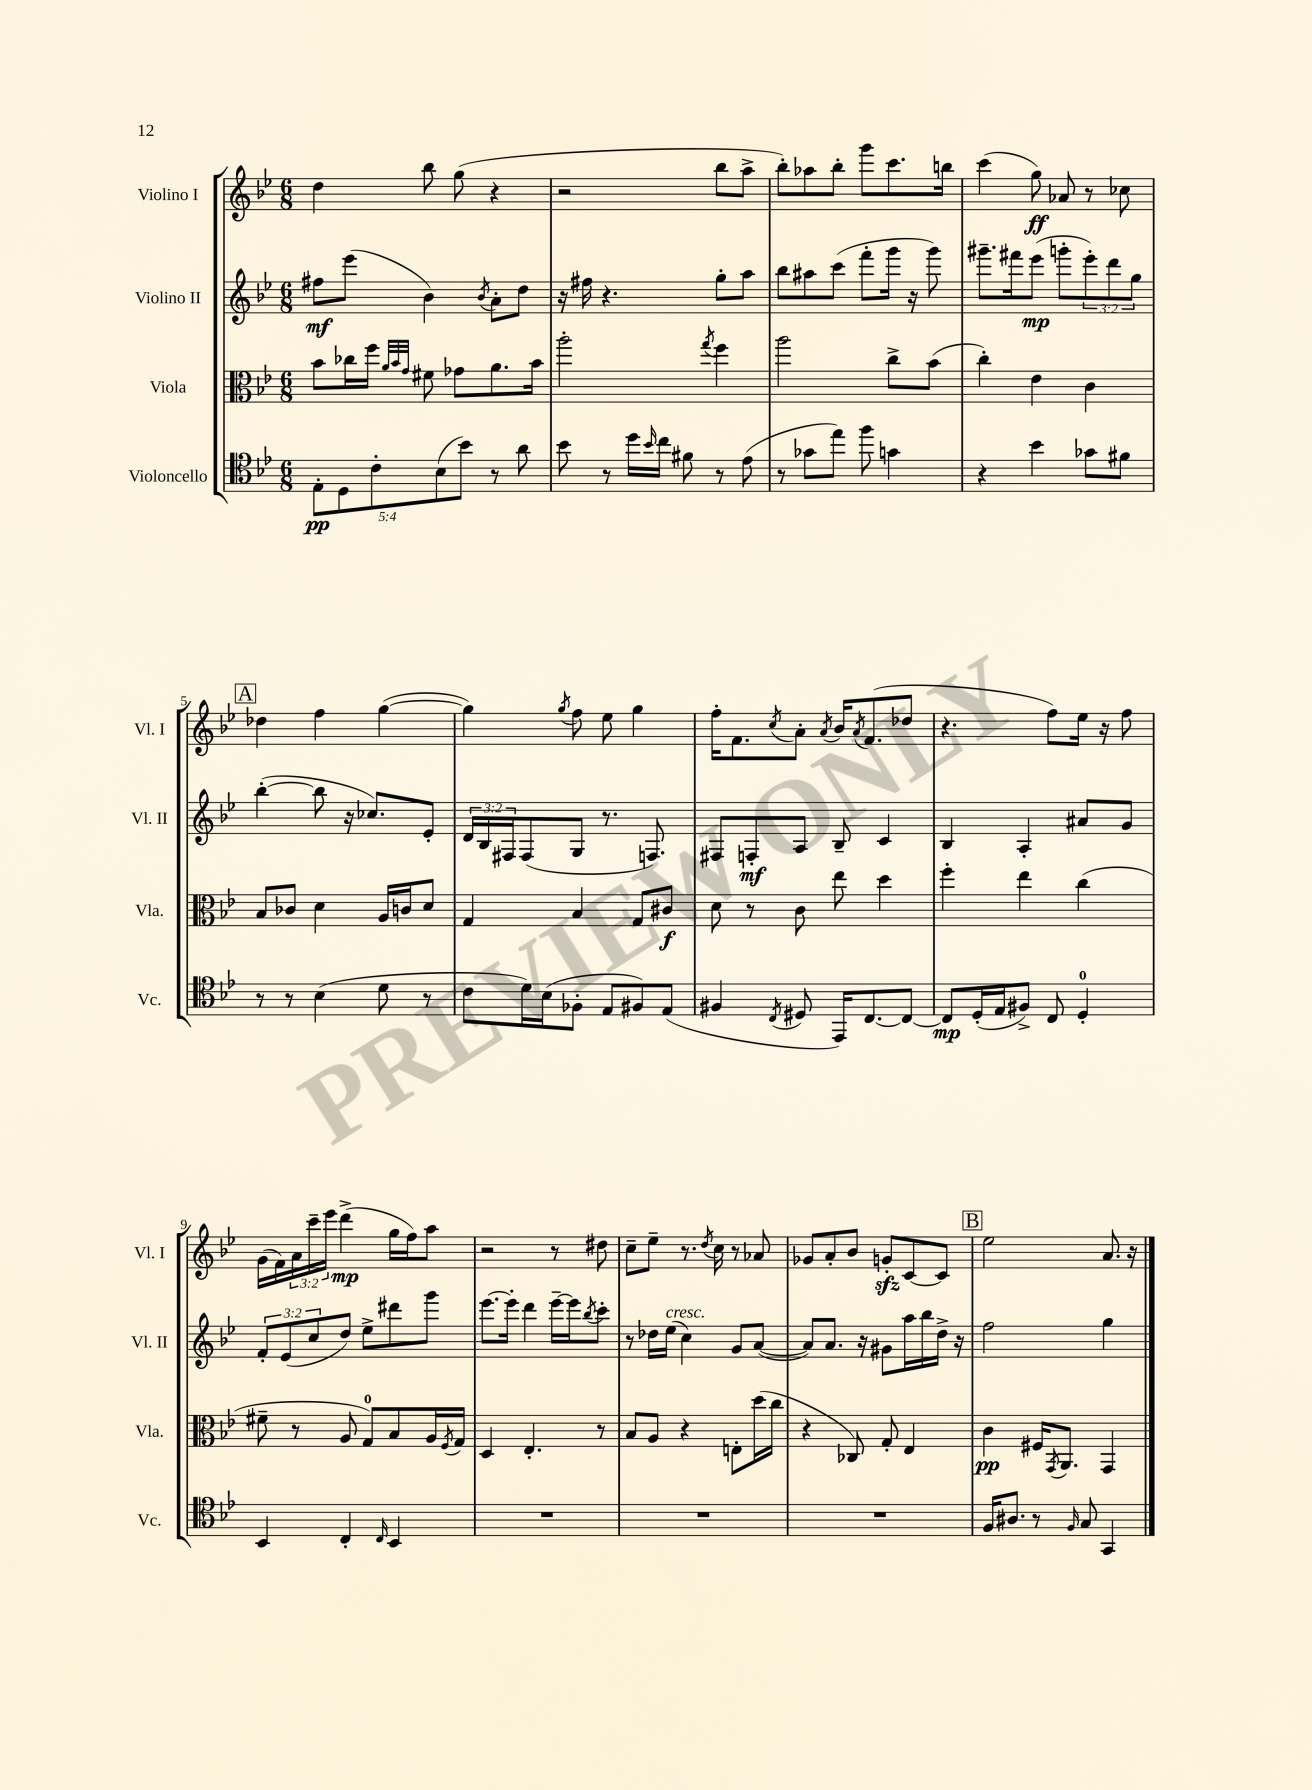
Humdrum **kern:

**kern	**dynam	**kern	**dynam	**kern	**dynam	**kern	**dynam
*part4	*part4	*part3	*part3	*part2	*part2	*part1	*part1
*staff4	*staff4	*staff3	*staff3	*staff2	*staff2	*staff1	*staff1
*I"Violoncello	*	*I"Viola	*	*I"Violino II	*	*I"Violino I	*
*I'Vc.	*	*I'Vla.	*	*I'Vl. II	*	*I'Vl. I	*
*clefC4	*	*clefC3	*	*clefG2	*	*clefG2	*
*k[b-e-]	*	*k[b-e-]	*	*k[b-e-]	*	*k[b-e-]	*
*M6/8	*	*M6/8	*	*M6/8	*	*M6/8	*
=1	=1	=1	=1	=1	=1	=1	=1
10E-'\L	pp	8b-\L	.	8ff#X\L	mf	4dd\	.
10D\	.	.	.	.	.	.	.
.	.	16cc-X\L	.	(8eee-\J	.	.	.
.	.	16ff\JJ	.	.	.	.	.
10c'\	.	.	.	.	.	.	.
.	.	32qqa/LLL	.	.	.	.	.
.	.	32qqb-/	.	.	.	.	.
.	.	32qqg/JJJ	.	.	.	.	.
.	.	8f#X\	.	4b-\)	.	8bb-\	.
(10B-\	.	.	.	.	.	.	.
.	.	8g-X\L	.	.	.	(8gg\	.
10b-\J)	.	.	.	.	.	.	.
.	.	.	.	8qb-/	.	.	.
8r	.	8.a\	.	8a'\L	.	4r	.
8a\	.	.	.	8dd\J	.	.	.
.	.	16b-\Jk	.	.	.	.	.
=2	=2	=2	=2	=2	=2	=2	=2
8b-\	.	2aa'\	.	16r	.	2r	.
.	.	.	.	16ff#X\	.	.	.
8r	.	.	.	4.r	.	.	.
16dd\LL	.	.	.	.	.	.	.
16qqb-/	.	.	.	.	.	.	.
16cc\JJ	.	.	.	.	.	.	.
8f#X\	.	.	.	.	.	.	.
.	.	8qgg/	.	.	.	.	.
8r	.	4ff\	.	8gg'\L	.	8bb-\L	.
(8e-\	.	.	.	8aa\J	.	8aa^\J	.
=3	=3	=3	=3	=3	=3	=3	=3
8r	.	2aa\	.	8bb-\L	.	8bb-'\L)	.
8g-X\L	.	.	.	8aa#X\	.	8aa-X\	.
8ee-\J)	.	.	.	(8ccc\J	.	8bb-'\J	.
8ff\	.	.	.	8fff'\L	.	8ggg\L	.
4gn\	.	8cc^\L	.	16ggg\Jk	.	8.ccc\	.
.	.	.	.	16r	.	.	.
.	.	(8b-\J	.	8ggg\)	.	.	.
.	.	.	.	.	.	16bbn\Jk	.
=4	=4	=4	=4	=4	=4	=4	=4
4r	.	4cc'\)	.	8.ggg#X~\L	.	(4ccc\	.
.	.	.	.	16fff#X\k	.	.	.
4b-\	.	4e-\	.	(8eee-\J	mp	8gg\)	ff
.	.	.	.	8gggn'\L	.	8a-X/	.
8g-X\L	.	4c\	.	12eee-'\)	.	8r	.
.	.	.	.	12ddd\	.	.	.
8f#X\J	.	.	.	.	.	8cc-X\	.
.	.	.	.	12gg\J	.	.	.
!!LO:LB:g=z
!!LO:REH:place=s1:t=A
=5	=5	=5	=5	=5	=5	=5	=5
8r	.	8B-/L	.	([4bb-'\	.	4dd-X\	.
8r	.	8c-X/J	.	.	.	.	.
(4B-\	.	4d\	.	8bb-\]	.	4ff\	.
.	.	.	.	16r	.	.	.
.	.	.	.	8.cc-X/L)	.	.	.
8d\	.	16A/LL	.	.	.	([4gg\	.
.	.	16cn/J	.	.	.	.	.
8r	.	8d/J	.	8e-'/J	.	.	.
=6	=6	=6	=6	=6	=6	=6	=6
8c\L	.	4G/	.	24d/LL	.	4gg\])	.
.	.	.	.	24B-/	.	.	.
.	.	.	.	24F#X/J	.	.	.
16d\L)	.	.	.	(8F#/	.	.	.
(16B-\J	.	.	.	.	.	.	.
.	.	.	.	.	.	8qgg/	.
8F-X'\J	.	4B-/	.	8G/J	.	8ff\	.
8E-/L	.	.	.	8.r	.	8ee-\	.
8F#X/)	.	8G/L	.	.	.	4gg\	.
.	.	.	.	8.Fn/)	.	.	.
(8E-/J	.	8c#X/J	f	.	.	.	.
=7	=7	=7	=7	=7	=7	=7	=7
4F#X/	.	8d\	.	8F#X/L	.	16ff'\KL	.
.	.	.	.	.	.	8.f\	.
.	.	8r	.	8Fn'/	mf	.	.
8qC/	.	.	.	.	.	8qcc/	.
8D#X/	.	8c\	.	8A/J	.	8a'\J	.
.	.	.	.	.	.	8qa/	.
16EE-/KL)	.	8ee-\	.	8B-~/	.	16b-/KL	.
.	.	.	.	.	.	8qa/	.
[8.C/	.	.	.	.	.	(8.f/	.
.	.	4dd\	.	4c/	.	.	.
8C/J_	.	.	.	.	.	8dd-X/J	.
=8	=8	=8	=8	=8	=8	=8	=8
8C/L]	mp	4ff'\	.	4B-/	.	4.r	.
(16D'/L	.	.	.	.	.	.	.
16E-/J	.	.	.	.	.	.	.
8F#X^/J)	.	4ee-\	.	4A'/	.	.	.
8C/	.	.	.	.	.	8ff\L)	.
4D'/	.	(4cc\	.	8a#X/L	.	16ee-\Jk	.
.	.	.	.	.	.	16r	.
.	.	.	.	8g/J	.	8ff\	.
!!LO:LB:g=z
=9	=9	=9	=9	=9	=9	=9	=9
4BB-/	.	8f#X~\	.	12f'/L	.	(16g\LL	.
.	.	.	.	.	.	16f\)	.
.	.	.	.	(12e-/	.	.	.
.	.	8r	.	.	.	24a\	.
.	.	.	.	12cc/	.	24ccc~\	.
.	.	.	.	.	.	24eee-\JJ	.
4C'/	.	8A/	.	8dd/J)	.	(4ddd^\	mp
.	.	8G/L)	.	8ee-^\L	.	.	.
16qqC/	.	.	.	.	.	.	.
4BB-/	.	8B-/	.	8ddd#X\	.	16gg\LL	.
.	.	.	.	.	.	16ff\J)	.
.	.	16A/L	.	8ggg\J	.	8aa\J	.
.	.	8qF/	.	.	.	.	.
.	.	16G/JJ	.	.	.	.	.
=10	=10	=10	=10	=10	=10	=10	=10
2.r	.	4D/	.	[8.eee-\L	.	2r	.
.	.	.	.	16eee-'\Jk]	.	.	.
.	.	4.E-'/	.	4ddd\	.	.	.
.	.	.	.	[16eee-~\LL	.	8r	.
.	.	.	.	16eee-\J]	.	.	.
.	.	.	.	8qbb-/	.	.	.
.	.	8r	.	8ccc'\J	.	8dd#X\	.
=11	=11	=11	=11	=11	=11	=11	=11
2.r	.	8B-/L	.	8r	.	8cc~\L	.
.	.	8A/J	.	16dd-X\LL	.	8ee-~\J	.
!	!	!	!	!LO:TX:a:i:t=cresc.	!	!	!
.	.	.	.	(16ee-\JJ	.	.	.
.	.	4r	.	4cc\)	.	8.r	.
.	.	.	.	.	.	8qdd/	.
.	.	.	.	.	.	16cc\	.
.	.	8En'\L	.	8g/L	.	8r	.
.	.	(16dd\L	.	([8a/J	.	8a-X/	.
.	.	16cc\JJ	.	.	.	.	.
=12	=12	=12	=12	=12	=12	=12	=12
2.r	.	4r	.	8a/L])	.	8g-X/L	.
.	.	.	.	8.a/J	.	8a'/	.
.	.	8C-X/)	.	.	.	8b-/J	.
.	.	.	.	16r	.	.	.
.	.	8G'/	.	8g#X\L	.	8gnzz'/L	.
.	.	4E-/	.	16aa\L	.	[8c/	.
.	.	.	.	16bb-\	.	.	.
.	.	.	.	16dd^\JJ	.	8c/J]	.
.	.	.	.	16r	.	.	.
!!LO:REH:place=s1:t=B
=13	=13	=13	=13	=13	=13	=13	=13
16F/KL	.	4c\	pp	2ff\	.	2ee-\	.
8.A#X/J	.	.	.	.	.	.	.
8r	.	16F#X/KL	.	.	.	.	.
.	.	8qGG/	.	.	.	.	.
.	.	8.AA/J	.	.	.	.	.
16qqF/	.	.	.	.	.	.	.
8G/	.	.	.	.	.	.	.
4GG/	.	4GG/	.	4gg\	.	8.a/	.
.	.	.	.	.	.	16r	.
==	==	==	==	==	==	==	==
*-	*-	*-	*-	*-	*-	*-	*-
